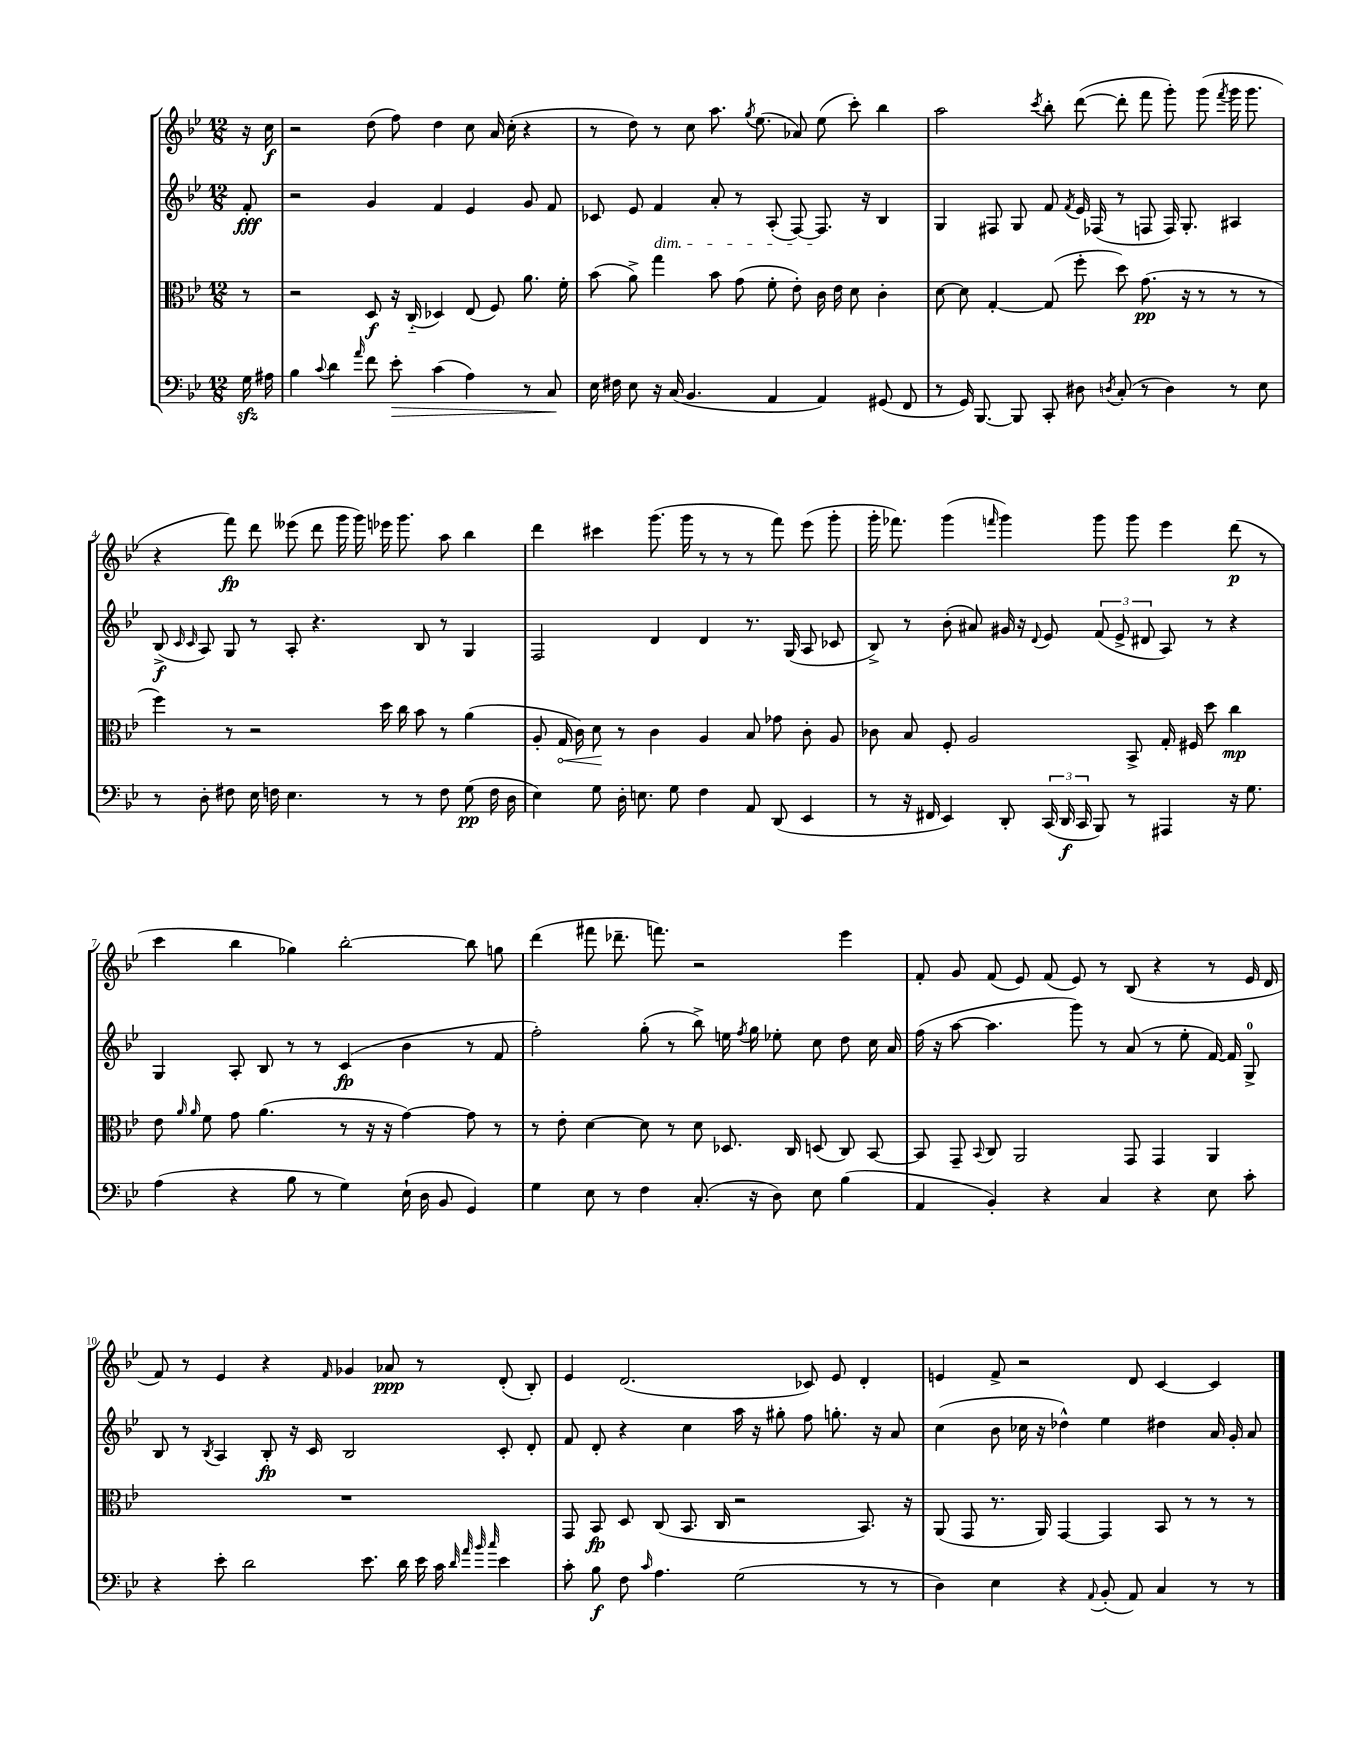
<<
\new StaffGroup <<
\new Staff = "s0" {
    \clef treble \key bes \major \numericTimeSignature \time 12/8 \partial 8
    \autoBeamOff r16 c''16\f |
    r2 d''8( f''8) d''4 c''8 a'16 c''16-.( r4 |
    r8 d''8) r8 c''8 a''8. \acciaccatura { g''8 } ees''8.( aes'8) ees''8( c'''8-.) bes''4 |
    a''2 \acciaccatura { c'''8 } bes''8-. d'''8~( d'''8-. f'''8 g'''8-.) g'''8( \acciaccatura { f'''8 } g'''16 g'''8. |
    r4 f'''8\fp) d'''8 eeses'''8( d'''8 g'''16 g'''16) ees'''16 g'''8. a''8 bes''4 |
    d'''4 cis'''4 g'''8.( g'''16 r8 r8 r8 f'''8) ees'''8( g'''8-. |
    g'''16-. fes'''8.) g'''4( \grace { f'''16 } g'''4) g'''8 g'''8 ees'''4 d'''8\p( r8 |
    c'''4 bes''4 ges''4) bes''2~-. bes''8 g''8 |
    d'''4( fis'''8 des'''8.-- f'''8.) r2 ees'''4 |
    f'8-. g'8 f'8( ees'8) f'8( ees'8) r8 bes8( r4 r8 ees'16 d'16 |
    f'8) r8 ees'4 r4 \grace { f'16 } ges'4 aes'8\ppp r8 d'8-.( bes8-.) |
    ees'4 d'2.( ces'8) ees'8 d'4-. |
    e'4 f'8-> r2 d'8 c'4~ c'4 \bar "|." |
}
\new Staff = "s1" {
    \clef treble \key bes \major \numericTimeSignature \time 12/8 \partial 8
    \autoBeamOff f'8-.\fff |
    r2 g'4 f'4 ees'4 g'8 f'8 |
    ces'8 ees'8 f'4\dim a'8-. r8 a8-.( f8~) f8.\! r16 bes4 |
    g4 fis8 g8 f'8 \acciaccatura { f'8 } ees'16 fes16( r8 f8 f16) g8.-. ais4 |
    bes8->\f( \grace { c'16 c'16 } a8) g8 r8 a8-. r4. bes8 r8 g4 |
    f2 d'4 d'4 r8. g16( a8 ces'8 |
    bes8->) r8 bes'8-.( ais'8) gis'16 r16 \appoggiatura { d'8 } ees'8 \tuplet 3/2 { f'8( ees'8-> dis'8 } a8) r8 r4 |
    g4 a8-. bes8 r8 r8 c'4\fp( bes'4 r8 f'8 |
    f''2-.) g''8-.( r8 bes''8->) e''16 \acciaccatura { f''8 } g''16 ees''8-. c''8 d''8 c''16 a'16 |
    f''16( r16 a''8~ a''4. g'''8) r8 a'8( r8 ees''8-. f'16~) f'16 g8-0-> |
    bes8 r8 \acciaccatura { bes8 } a4 bes8-.\fp r16 c'16 bes2 c'8-. d'8-. |
    f'8 d'8-. r4 c''4 a''16 r16 gis''8-. f''8 g''8.-. r16 a'8 |
    c''4( bes'8 ces''16 r16 des''4-^) ees''4 dis''4 a'16 g'16-. a'8 \bar "|." |
}
\new Staff = "s2" {
    \clef alto \key bes \major \numericTimeSignature \time 12/8 \partial 8
    \autoBeamOff r8 |
    r2 d8\f r16 c16-_( des4) ees8( f8) a'8. f'16-. |
    bes'8( a'8->) g''4 bes'8 g'8( f'8-. ees'8-.) c'16 ees'16 d'8 c'4-. |
    d'8~ d'8 g4~-. g8( f''8-. d''8) g'8.\pp( r16 r8 r8 r8 |
    f''4) r8 r2 d''16 c''16 bes'8 r8 a'4( |
    a8-. \once \override Hairpin.circled-tip = ##t g16\< c'16) d'8\! r8 c'4 a4 bes8 ges'8 c'8-. a8 |
    ces'8 bes8 f8-. a2 bes,8-> g16-. fis16 d''8 c''4\mp |
    ees'8 \grace { a'16 a'16 } f'8 g'8 a'4.( r8 r16 r16 g'4~) g'8 r8 |
    r8 ees'8-. d'4~ d'8 r8 d'8 des8. c16 d8( c8) bes,8~ |
    bes,8 g,8-- \appoggiatura { bes,8 } c8 a,2 g,8 g,4 a,4 |
    R1. |
    g,8 bes,8\fp d8 c8( bes,8. c16 r2 bes,8.) r16 |
    a,8( g,8 r8. a,16) g,4~ g,4 bes,8 r8 r8 r8 \bar "|." |
}
\new Staff = "s3" {
    \clef bass \key bes \major \numericTimeSignature \time 12/8 \partial 8
    \autoBeamOff g16\sfz ais16 |
    bes4 \appoggiatura { c'8 } d'4 \grace { a'16 } f'8 ees'8-.\> c'4( a4) r8 c8\! |
    ees16 fis16 ees8 r16 c16( bes,4. a,4 a,4) gis,8( f,8 |
    r8 g,16) bes,,8.~ bes,,8 c,8-. dis8 \acciaccatura { d8 } c8-.( r8 d4) r8 ees8 |
    r8 d8-. fis8 ees16 f16 ees4. r8 r8 f8 g8\pp( f16 d16 |
    ees4) g8 d16-. e8. g8 f4 a,8 d,8( ees,4 |
    r8 r16 fis,16 ees,4) d,8-. \tuplet 3/2 { c,16( d,16\f c,16 } bes,,8) r8 ais,,4 r16 g8. |
    a4( r4 bes8 r8 g4) ees16-!( d16 bes,8 g,4) |
    g4 ees8 r8 f4 c8.-.( r16 d8) ees8 bes4( |
    a,4 bes,4-.) r4 c4 r4 ees8 c'8-. |
    r4 ees'8-. d'2 ees'8. d'16 ees'16 c'16 \grace { d'32 a'32 bes'32 c''32 } ees'4 |
    c'8-. bes8\f f8 \grace { c'16 } a4. g2( r8 r8 |
    d4) ees4 r4 \appoggiatura { a,8 } bes,8-.( a,8) c4 r8 r8 \bar "|." |
}
>>
>>
